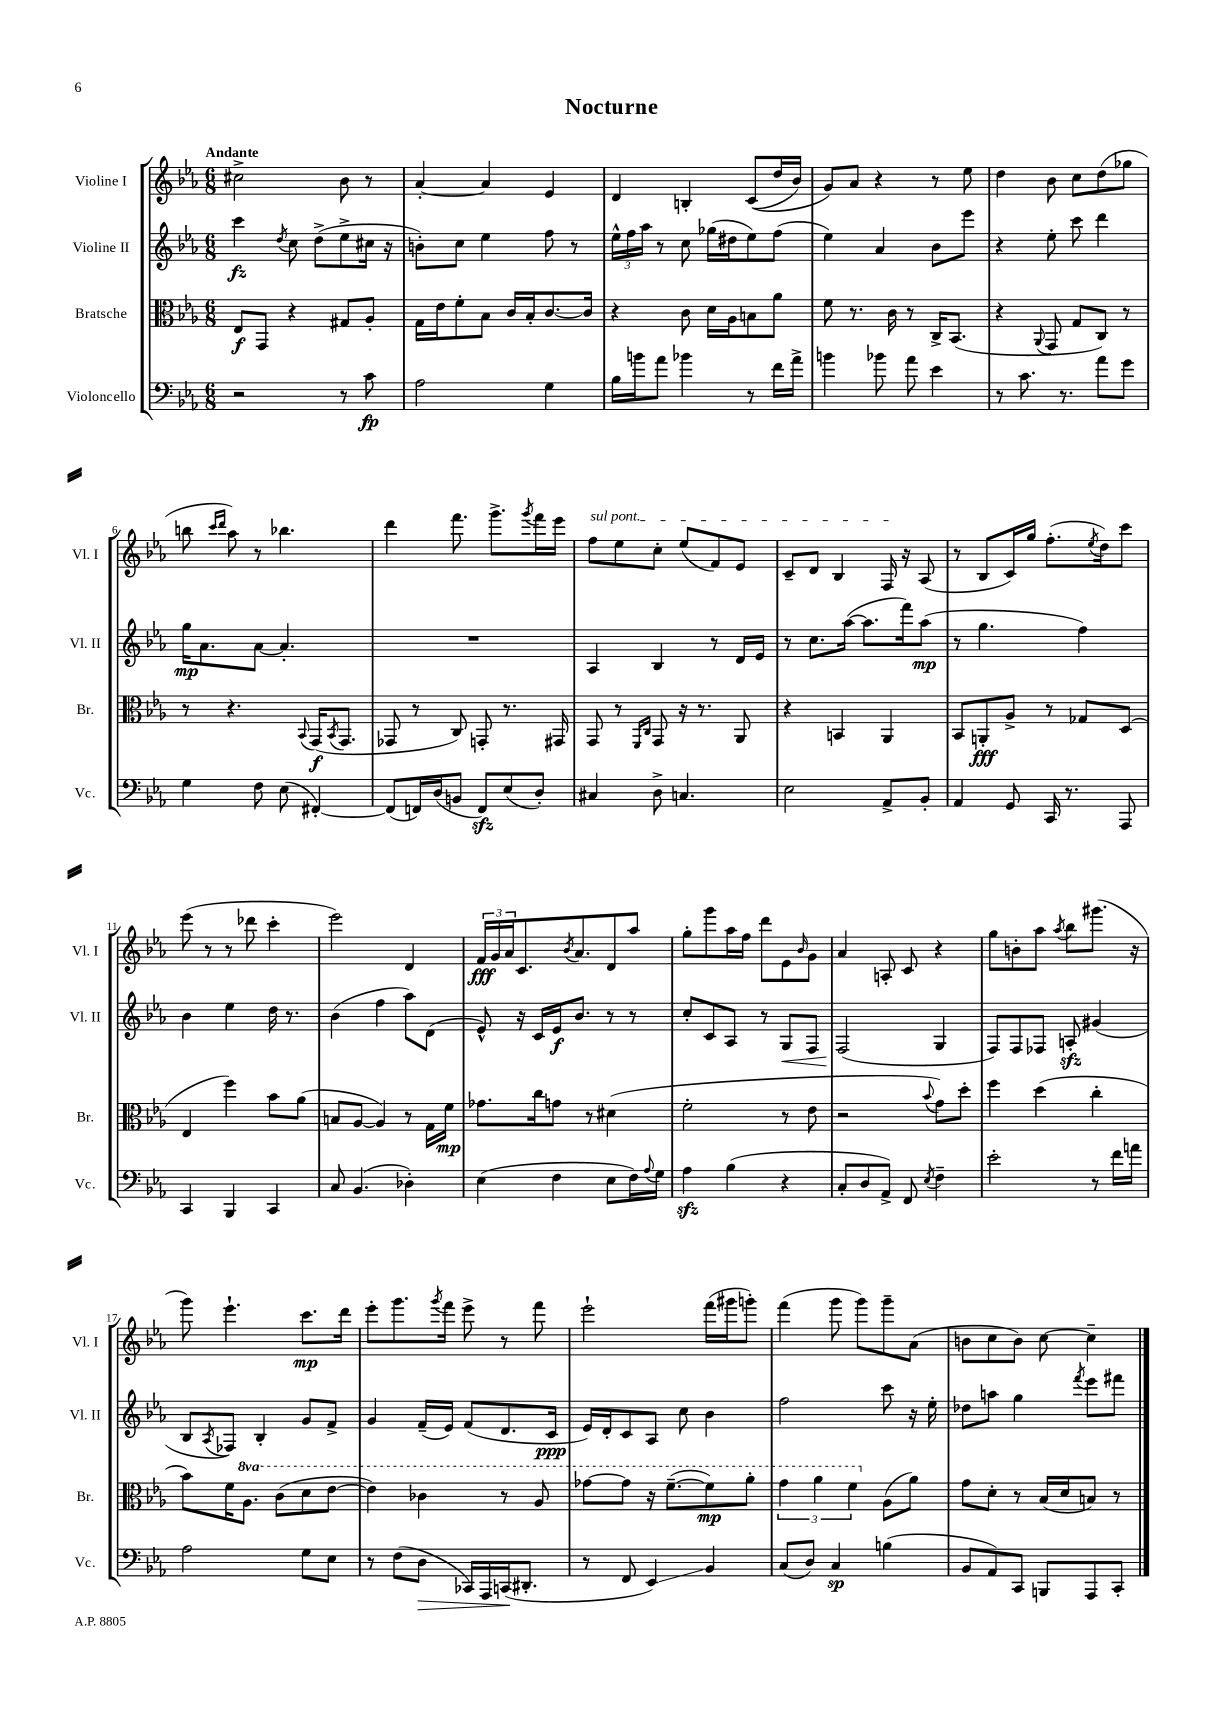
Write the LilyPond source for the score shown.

\header { title = "Nocturne" }
<<
\new StaffGroup <<
\new Staff = "s0" \with { instrumentName = "Violine I" shortInstrumentName = "Vl. I" } {
    \clef treble \key ees \major \numericTimeSignature \time 6/8 \tempo "Andante"
    cis''2-> bes'8 r8 |
    aes'4~-. aes'4 ees'4 |
    d'4 b4-. c'8(\( d''16 bes'16) |
    g'8\) aes'8 r4 r8 ees''8 |
    d''4 bes'8 c''8 d''8( ges''8 |
    b''8 \grace { c'''16 d'''16 } aes''8) r8 bes''4. |
    d'''4 f'''8. g'''8.-> \acciaccatura { g'''8 } f'''16 ees'''16 |
    \once \override TextSpanner.bound-details.left.text = \markup { \italic "sul pont." } f''8\startTextSpan ees''8 c''8-. ees''8( f'8) ees'8 |
    c'8-- d'8 bes4 f16\stopTextSpan r16 aes8( |
    r8 bes8 c'16) g''16 f''8.-.( \acciaccatura { ees''8 } d''16) c'''8 |
    ees'''8( r8 r8 des'''8 c'''4-. |
    ees'''2) d'4 |
    \tuplet 3/2 { f'16\fff g'16 aes'16 } c'8. \acciaccatura { bes'8 } aes'8. d'8 aes''8 |
    g''8-. g'''8 aes''16 f''16 d'''8 ees'8 \grace { bes'16 } g'8 |
    aes'4 a8-. c'8 r4 |
    g''8 b'8-. aes''8 \acciaccatura { aes''8 } bes''8 gis'''8.( r16 |
    g'''8) ees'''4.-! c'''8.\mp d'''16 |
    ees'''8-. g'''8. \acciaccatura { g'''8 } f'''16 ees'''8-> r8 f'''8 |
    ees'''2-! f'''16( gis'''16 g'''8-.) |
    f'''4( g'''8 g'''8) g'''8-- aes'8( |
    b'8 c''8 b'8) c''8~ c''4-- \bar "|." |
}
\new Staff = "s1" \with { instrumentName = "Violine II" shortInstrumentName = "Vl. II" } {
    \clef treble \key ees \major \numericTimeSignature \time 6/8
    c'''4\fz \acciaccatura { d''8 } c''8 d''8->( ees''8-> cis''16 r16 |
    b'8-.) c''8 ees''4 f''8 r8 |
    \tuplet 3/2 { ees''16-^ f''16 aes''16 } r8 c''8 ges''16( dis''16 ees''8) f''8( |
    ees''4) aes'4 bes'8 ees'''8 |
    r4 ees''8-. c'''8 d'''4 |
    g''16\mp aes'8. aes'8~ aes'4.-. |
    R2. |
    aes4 bes4 r8 d'16 ees'16 |
    r8 c''8. aes''16~( aes''8. f'''16) aes''8\mp( |
    r8 g''4. f''4) |
    bes'4 ees''4 d''16 r8. |
    bes'4( f''4 aes''8) d'8( |
    ees'8-^) r16 c'16 ees'16\f bes'8. r8 r8 |
    c''8-. c'8 aes8 r8 g8\< f8 |
    f2\!( g4 |
    f8) f8 fes8 a8-.\sfz gis'4( |
    bes8 \acciaccatura { aes8 } fes8) bes4-. g'8 f'8-> |
    g'4 f'16--( ees'16) f'8( d'8. c'16\ppp |
    ees'16) d'16-. c'8 aes8 c''8 bes'4 |
    f''2 c'''8 r16 ees''16-. |
    des''8 a''8 g''4 \acciaccatura { f'''8 } ees'''8 fis'''8 \bar "|." |
}
\new Staff = "s2" \with { instrumentName = "Bratsche" shortInstrumentName = "Br." } {
    \clef alto \key ees \major \numericTimeSignature \time 6/8 \set Staff.ottavationMarkups = #ottavation-simple-ordinals
    ees8\f g,8 r4 gis8 aes8-. |
    g16 ees'16 f'8-. bes8 c'16 bes16-. c'8.~ c'16 |
    r4 c'8 d'16 aes16 b8 aes'8 |
    f'8 r8. c'16 r8 c16-> bes,8.( |
    r4 \appoggiatura { aes,8 } g,8 g8 c8) r8 |
    r8 r4. \appoggiatura { bes,8 } g,16\f( \acciaccatura { bes,8 } g,8. |
    ges,8 r8 c8) g,8-. r8. gis,16 |
    g,8 r8 \grace { f,16 c16 } g,8 r16 r8. aes,8 |
    r4 b,4 aes,4 |
    bes,8 a,8-.\fff aes8-> r8 ges8 d8( |
    ees4 f''4) bes'8 aes'8( |
    b8 aes8~ aes4) r8 g16 f'16\mp |
    ges'8. c''16 g'8 r8 dis'4( |
    f'2-. r8 ees'8 |
    r2 \appoggiatura { bes'8 } g'8) d''8-. |
    f''4 d''4( c''4-. |
    bes'8) f'16 \ottava #1 aes'8. c''8( d''8 ees''8~ |
    ees''4) ces''4 r8 aes'8 |
    ges''8~ ges''8 r16 f''8.~--( f''8\mp) aes''8-. |
    \tuplet 3/2 { g''4 aes''4 f''4 \ottava #0 } aes8( aes'8) |
    g'8 d'8-. r8 bes16( d'16 b8) r8 \bar "|." |
}
\new Staff = "s3" \with { instrumentName = "Violoncello" shortInstrumentName = "Vc." } {
    \clef bass \key ees \major \numericTimeSignature \time 6/8
    r2 r8 c'8\fp |
    aes2 g4 |
    bes16 b'16 aes'8 bes'4 r8 f'16 aes'16-> |
    b'4 bes'8 aes'8 ees'4 |
    r8 c'8. r8. aes'8 g'8 |
    g4 f8 ees8( fis,4~-.) |
    fis,8( f,16) d16( b,8 f,8\sfz) ees8( d8-.) |
    cis4 d8-> c4. |
    ees2 aes,8-> bes,8-. |
    aes,4 g,8 c,16 r8. aes,,8 |
    c,4 bes,,4 c,4 |
    c8 bes,4.( des4-.) |
    ees4( f4 ees8 f16) \appoggiatura { aes8 } g16 |
    aes4\sfz bes4( r4 |
    c8-. d8 aes,8->) f,8 \acciaccatura { ees8 } f4-- |
    ees'2-. r8 f'16 a'16 |
    aes2 g8 ees8 |
    r8 f8( d8\> ces,16) aes,,16 c,16\!( dis,8.-. |
    r8 f,8 ees,4\glissando) bes,4 |
    c8( d8) c4\sp b4( |
    bes,8 aes,8) c,8 b,,8 aes,,8 c,8-. \bar "|." |
}
>>
>>
